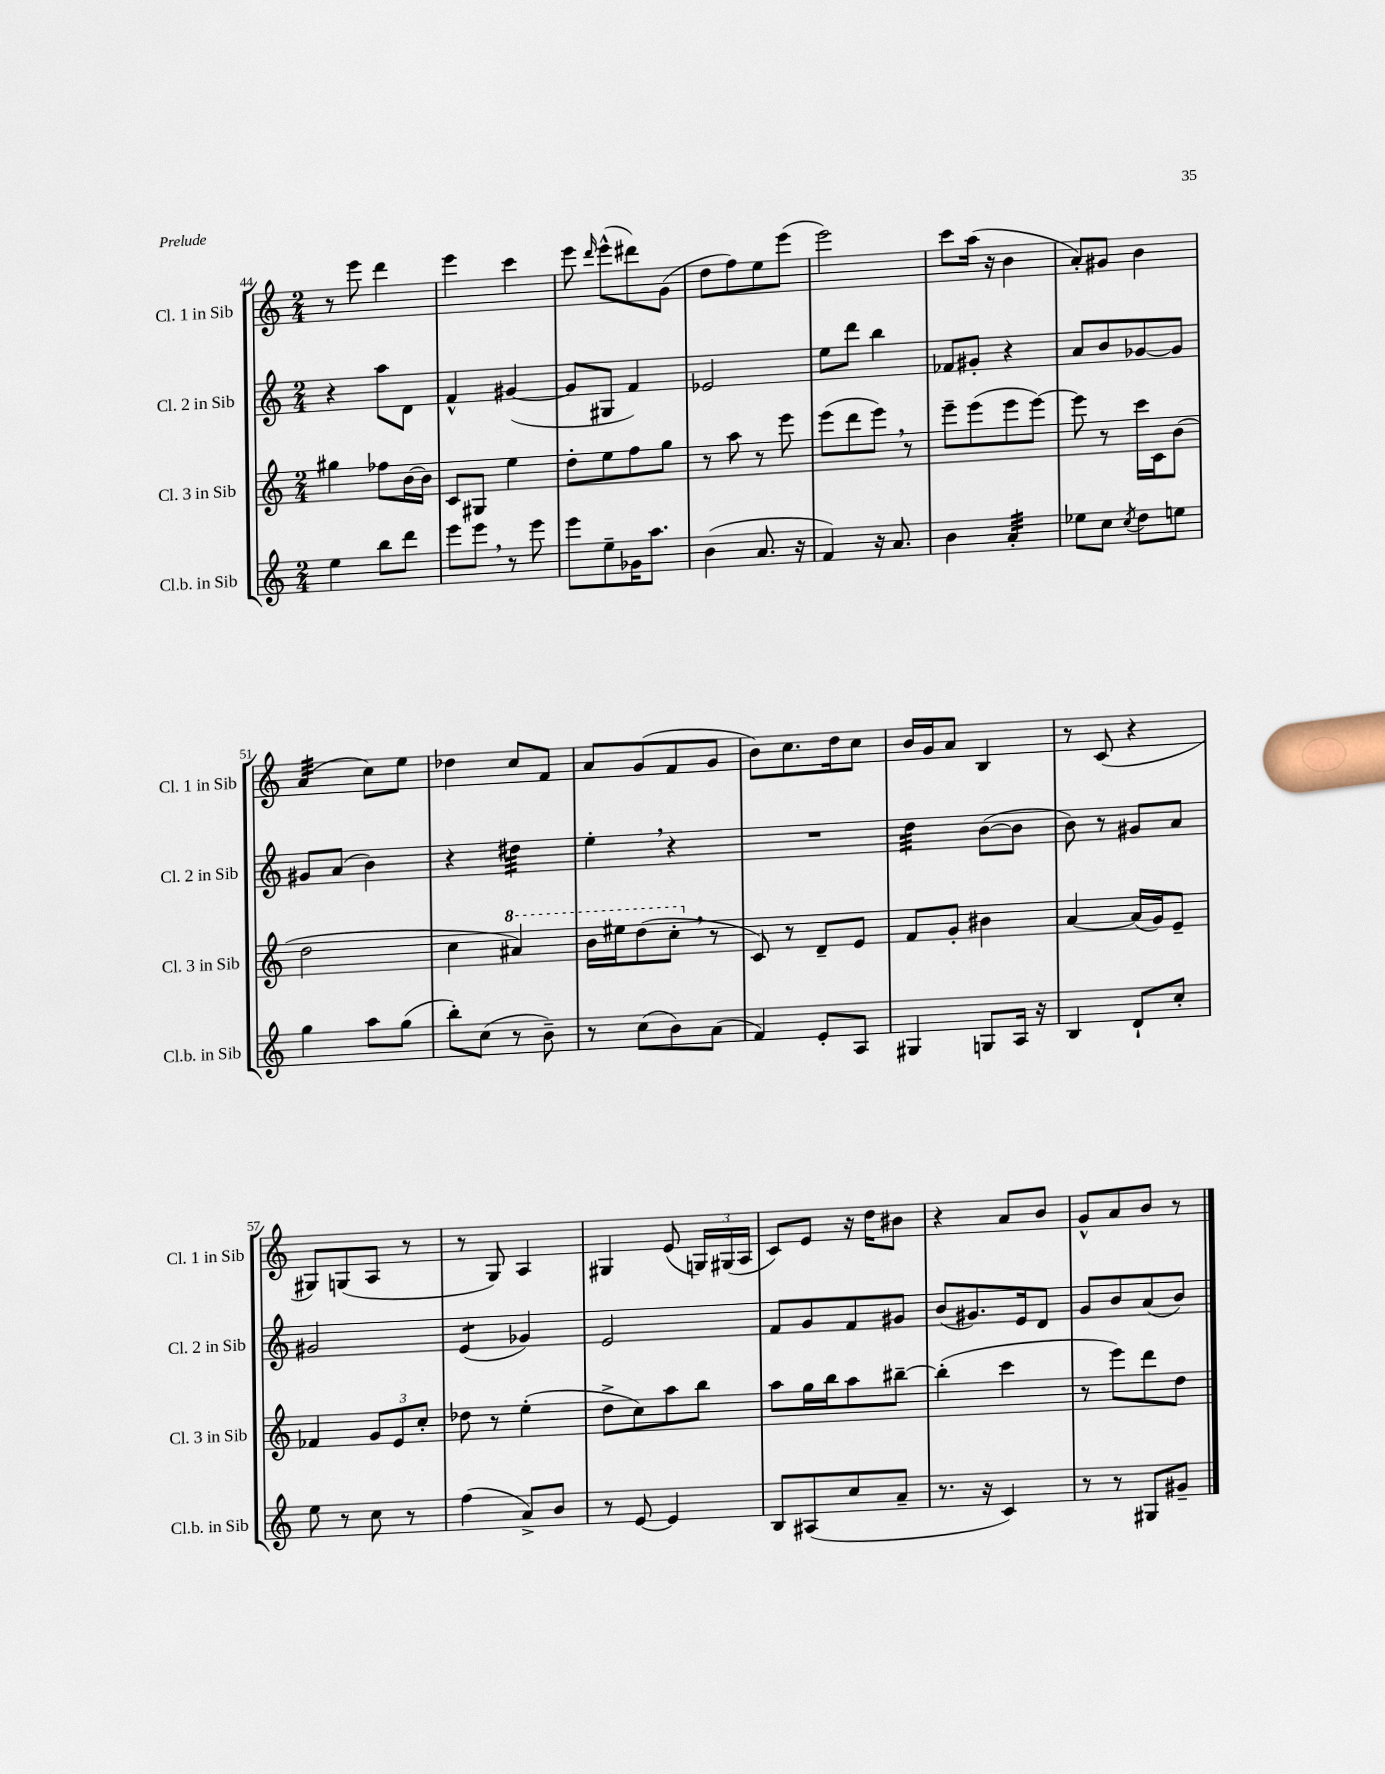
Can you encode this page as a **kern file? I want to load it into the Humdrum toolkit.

**kern	**kern	**kern	**kern
*staff4	*staff3	*staff2	*staff1
*clefG2	*clefG2	*clefG2	*clefG2
*k[]	*k[]	*k[]	*k[]
*M2/4	*M2/4	*M2/4	*M2/4
4ee\	4gg#\	4r	8r
.	.	.	8eee\
8bb\L	8ff-\L	8aa\L	4ddd\
8ddd\J	[16b\L	8d\J	.
.	16b\]JJ	.	.
=	=	=	=
8eee\L	8c/L	4f^^/	4eee\
8eee\J	8G#/J	.	.
8r	4ee\	([4g#/	4ccc\
8eee\	.	.	.
=	=	=	=
8eee\L	8dd'\L	8g#/]L	8eee\
.	.	.	16qqddd/
8ee~\	8ee\	8G#/J	(8eee^^\L
16g-\K	8ff\	4f/)	8ddd#\)
8.aa\J	.	.	.
.	8gg\J	.	(8g\J
=	=	=	=
(4b\	8r	2e-/	8dd\L
.	8aa\	.	8ff\)
8.a/	8r	.	8ee\
.	8eee\	.	(8eee\J
16r	.	.	.
=	=	=	=
4f/)	(8eee\L	8ee\L	2eee\)
.	8ddd\	8ddd\J	.
16r	8eee\J)	4bb\	.
8.a/	.	.	.
.	8r	.	.
=	=	=	=
4b\	8eee~\L	8f-/L	8ccc\L
.	(8eee\	8g#'/J	(16aa\Jk
.	.	.	16r
4a'/	8eee\	4r	4b\
.	[8eee\J)	.	.
=	=	=	=
8ee-\L	8eee\]	8a/L	8a'/L)
8cc\J	8r	8b/	8g#/J
8qcc/	.	.	.
8dd\L	16ccc\LL	[8g-/	4b\
.	16c\J	.	.
8ee\J	(8b\J	8g-/]J	.
=	=	=	=
4gg\	2dd\	8g#/L	(4a/
.	.	(8a/J	.
8aa\L	.	4b\)	8cc\L)
(8gg\J	.	.	8ee\J
=	=	=	=
8bb'\L)	4cc\	4r	4dd-\
(8cc\J	.	.	.
8r	4aa#/)	4dd#\	8cc/L
8b~\)	.	.	8f/J
=	=	=	=
8r	16bb\LL	4ee'\	8a/L
.	16eee#\J	.	.
(8cc\L	(8ddd\	.	(8g/
8b\)	8ccc'\J	4r	8f/
(8a\J	8r	.	8g/J
=	=	=	=
4f/)	8c/)	2r	8b\L)
.	8r	.	8.cc\
8e'/L	8d~/L	.	.
.	.	.	16dd\k
8A/J	8e/J	.	8cc\J
=	=	=	=
4G#/	8f/L	4dd\	16b/LL
.	.	.	16g/J
.	8g'/J	.	8a/J
8G/L	4b#\	([8b\L	4B/
16A/Jk	.	8b\]J	.
16r	.	.	.
=	=	=	=
4B/	[4a/	8b\)	8r
.	.	8r	(8c/
8d`/L	(16a/]LL	8g#/L	4r
.	16g/J)	.	.
8cc'/J	8e~/J	8a/J	.
=	=	=	=
8ee\	4f-/	2g#/	8G#/L)
8r	.	.	(8G/
8cc\	12g/L	.	8A/J
.	12e/	.	.
8r	.	.	8r
.	12cc'/J	.	.
=	=	=	=
(4ff\	8dd-\	(4e/	8r
.	8r	.	8G/)
8a^/L)	(4ee'\	4g-/)	4A/
8b/J	.	.	.
=	=	=	=
8r	8dd^\L	2e/	4G#/
[8e/	8cc\)	.	.
4e/]	8aa\	.	(8e/
.	8bb\J	.	24G/LL)
.	.	.	(24G#/
.	.	.	24A/JJ
=	=	=	=
8B/L	8aa\L	8f/L	8c/L)
(8A#/	16gg\L	8g/	8e/J
.	16bb\J	.	.
8cc/	8aa\	8f/	16r
.	.	.	16dd\LK
8a~/J	[8bb#~\J	8g#/J	8b#\J
=	=	=	=
8.r	(4bb#'\]	(8b/L	4r
.	.	8.g#/)	.
16r	.	.	.
4c/)	4ccc\	.	8a/L
.	.	16e/k	.
.	.	8d/J	8b/J
=	=	=	=
8r	8r	8g/L	8g^^/L
8r	8eee\L)	8b/	8a/
8G#/L	8ddd\	(8a/	8b/J
8g#~/J	8dd\J	8b/J)	8r
==	==	==	==
*-	*-	*-	*-
